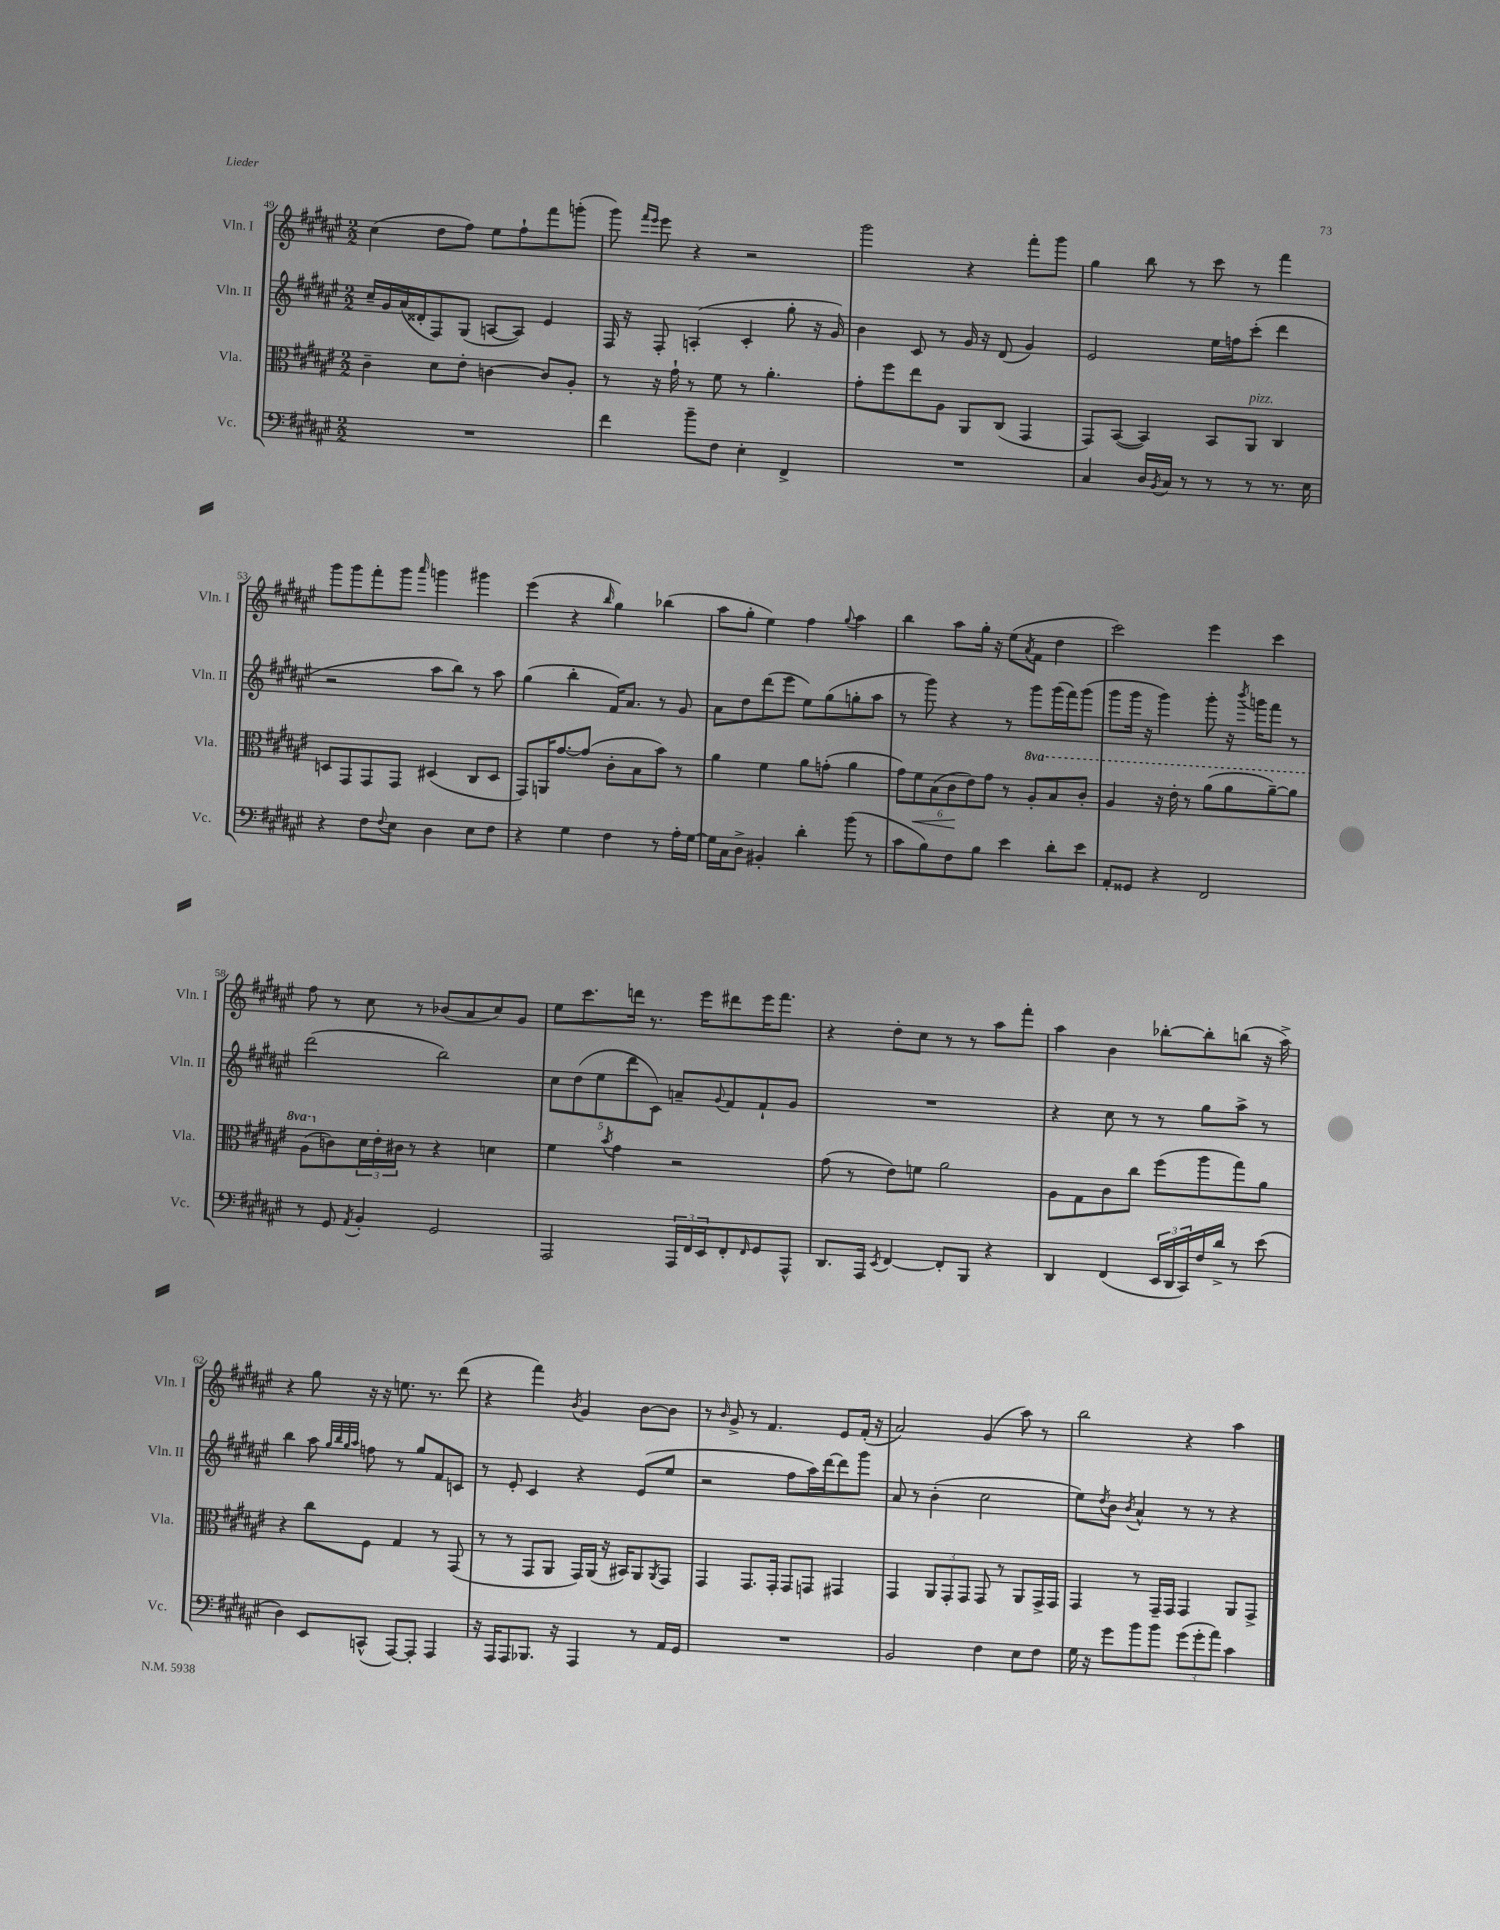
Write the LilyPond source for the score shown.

<<
\new StaffGroup <<
\new Staff = "s0" \with { instrumentName = "Vln. I" shortInstrumentName = "Vln. I" } {
    \clef treble \key fis \major \numericTimeSignature \time 2/2
    cis''4( dis''8 fis''8) eis''8 fis''8-! fis'''8 g'''8-.( |
    gis'''8) \grace { fis'''16 eis'''16 } eis'''8 r4 r2 |
    gis'''2 r4 fis'''8-. gis'''8 |
    gis''4 b''8 r8 cis'''8 r8 fis'''4 |
    gis'''8 gis'''8 fis'''8-. gis'''8 \grace { ais'''16 } g'''4 gis'''4 |
    eis'''4( r4 \grace { b''16 } gis''4) bes''4( |
    ais''8 gis''8-. eis''4) fis''4 \appoggiatura { gis''8 } ais''4 |
    b''4 ais''8 gis''16-. r16 eis''8( \acciaccatura { ais'8 } fis'8 dis''4 |
    cis'''2) eis'''4 cis'''4 |
    fis''8 r8 cis''8 r8 bes'8( ais'8 cis''8) gis'8 |
    eis''8 cis'''8. d'''16 r8. eis'''16 dis'''8 eis'''16 fis'''8. |
    r4 dis''8-. cis''8 r8 r8 ais''8 fis'''8-. |
    ais''4 b'4 bes''8~-. bes''8-. b''8( r16 ais''16->) |
    r4 gis''8 r16 r16 e''8. r8. dis'''8( |
    r4 fis'''4) \acciaccatura { b'8 } gis'4 b'8~ b'8 |
    r8 \grace { b'16 } gis'8-> r8 fis'4. eis'8 fis'16-.( r16 |
    ais'2) gis'4( ais''8) r8 |
    b''2 r4 ais''4 \bar "|." |
}
\new Staff = "s1" \with { instrumentName = "Vln. II" shortInstrumentName = "Vln. II" } {
    \clef treble \key fis \major \numericTimeSignature \time 2/2
    cis''16-- gis'16 ais'16( disis'16-. fis8) gis8( a8~ a8) eis'4 |
    fis16 r16 fis8-. a4-.( cis'4-. gis''8-. r16 gis'16) |
    b'4 cis'8 r8 gis'16 r16 dis'8( gis'4) |
    eis'2 eis''16 f''16 cis'''8-.( dis'''4 |
    r2 ais''8 b''8) r8 ais''8 |
    gis''4( b''4-. fis'16) ais'8. r8 gis'8 |
    ais'8 dis''8 dis'''8( eis'''8 eis''8) gis''8( g''8-. ais''8 |
    r8 gis'''8) r4 r8 gis'''8 gis'''16( fis'''16) gis'''8( |
    gis'''8 gis'''16 r16 gis'''4) gis'''8-. r16 \acciaccatura { b'''8 } g'''16 fis'''8 r8 |
    dis'''2( b''2) |
    \tuplet 5/4 { cis''8 dis''8( eis''8 dis'''8 cis'8) } a'8-- \appoggiatura { gis'8 } fis'8 fis'8-! gis'8 |
    R1 |
    r4 cis''8 r8 r8 gis''8 ais''8-> r8 |
    b''4 ais''8 \grace { gis''32 b''32 gis''32 ais''32 } f''8 r8 gis''8 fis'8 c'8 |
    r8 eis'8-. cis'4 r4 eis'8( eis''8 |
    r2 fis''8 ais''16) dis'''16~ dis'''8 gis'''8 |
    ais'8 r8 b'4-.( cis''2 |
    eis''8) \acciaccatura { dis''8 } b'8 \acciaccatura { b'8 } ais'4-^ r8 r8 r4 \bar "|." |
}
\new Staff = "s2" \with { instrumentName = "Vla." shortInstrumentName = "Vla." } {
    \clef alto \key fis \major \numericTimeSignature \time 2/2 \set Staff.ottavationMarkups = #ottavation-simple-ordinals
    cis'4-- dis'8 eis'8-. c'4~ c'8 ais8-. |
    r8 r16 gis'16-! r8 fis'8 r8 ais'4.-. |
    gis'8-. fis''8 eis''8 ais8 ais,8 cis8( gis,4 |
    gis,8) b,8~( b,4) b,8 ais,8^\markup { \italic "pizz." } cis4 |
    d8 gis,8 gis,8 gis,8 dis4( cis8 dis8 |
    gis,8) a,16 gis'8.~ gis'8( cis'8-. b8 b'8) r8 |
    ais'4 fis'4 ais'8 g'8-.( ais'4 |
    \tuplet 6/4 { gis'8) fis'8\< b8( cis'8\! eis'8) gis'8 } r8 \ottava #1 ais'8-. b'8 cis''8-. |
    ais'4 r16 eis''16-. r8 ais''8( ais''8 ais''8~--) ais''8 |
    ais'8( \ottava #0 c'8) \tuplet 3/2 { dis'16 eis'16-. cis'16 } r8 r4 d'4 |
    fis'4 \acciaccatura { b'8 } gis'4 r2 |
    gis'8( r8 eis'8) f'8 ais'2 |
    ais8 gis8 cis'8 cis''8 fis''8( ais''8 gis''8) ais'8 |
    r4 cis''8 fis8 gis4 r8 gis,8( |
    r8 r8 gis,8 ais,8 gis,16) ais,16( r16 bis,16) ais,8 \acciaccatura { ais,8 } gis,8 |
    gis,4 gis,8. gis,16-. gis,8 g,8 gis,4 |
    gis,4 \tuplet 3/2 { ais,8 gis,8-. gis,8 } gis,8 r8 ais,8 gis,16-> gis,16 |
    gis,4 r8 gis,16-- gis,16 gis,4 ais,8 gis,8-> \bar "|." |
}
\new Staff = "s3" \with { instrumentName = "Vc." shortInstrumentName = "Vc." } {
    \clef bass \key fis \major \numericTimeSignature \time 2/2
    R1 |
    fis'4 b'8-- fis8 eis4-. fis,4-> |
    R1 |
    cis4 dis16 \acciaccatura { b,8 } cis16 r8 r8 r8 r8. eis16 |
    r4 fis8 \appoggiatura { fis8 } eis8 dis4 eis8 fis8 |
    r4 gis4 fis4 r8 ais16-. gis16~ |
    gis16 cis16 dis8-> bis,4-. dis'4-. b'8( r8 |
    cis'8 b8) fis8 b8 eis'4 dis'8-. eis'8 |
    ais,8-. gisis,8 r4 fis,2 |
    r8 gis,8 \acciaccatura { ais,8 } b,4-. gis,2 |
    ais,,2 \tuplet 3/2 { ais,,16 fis,16 eis,16 } fis,8-. \grace { fis,16 } gis,8 ais,,8-^ |
    dis,8. ais,,16 \acciaccatura { eis,8 } fis,4~ fis,8-. b,,8 r4 |
    dis,4 fis,4( \tuplet 3/2 { eis,16 dis,16 cis,16) } fis16 dis'16-> r8 eis'8( |
    dis4) eis,8 c,8-^( ais,,8~) ais,,8-. ais,,4 |
    r16 ais,,16 ais,,8 bes,,8. r16 ais,,4 r8 ais,16 gis,16 |
    R1 |
    b,2 fis4 eis8 fis8 |
    gis16 r16 gis'8 b'8 b'8 \tuplet 3/2 { gis'8( gis'8-. ais'8) } cis'4 \bar "|." |
}
>>
>>
\layout { \context { \Score currentBarNumber = #49 } }
